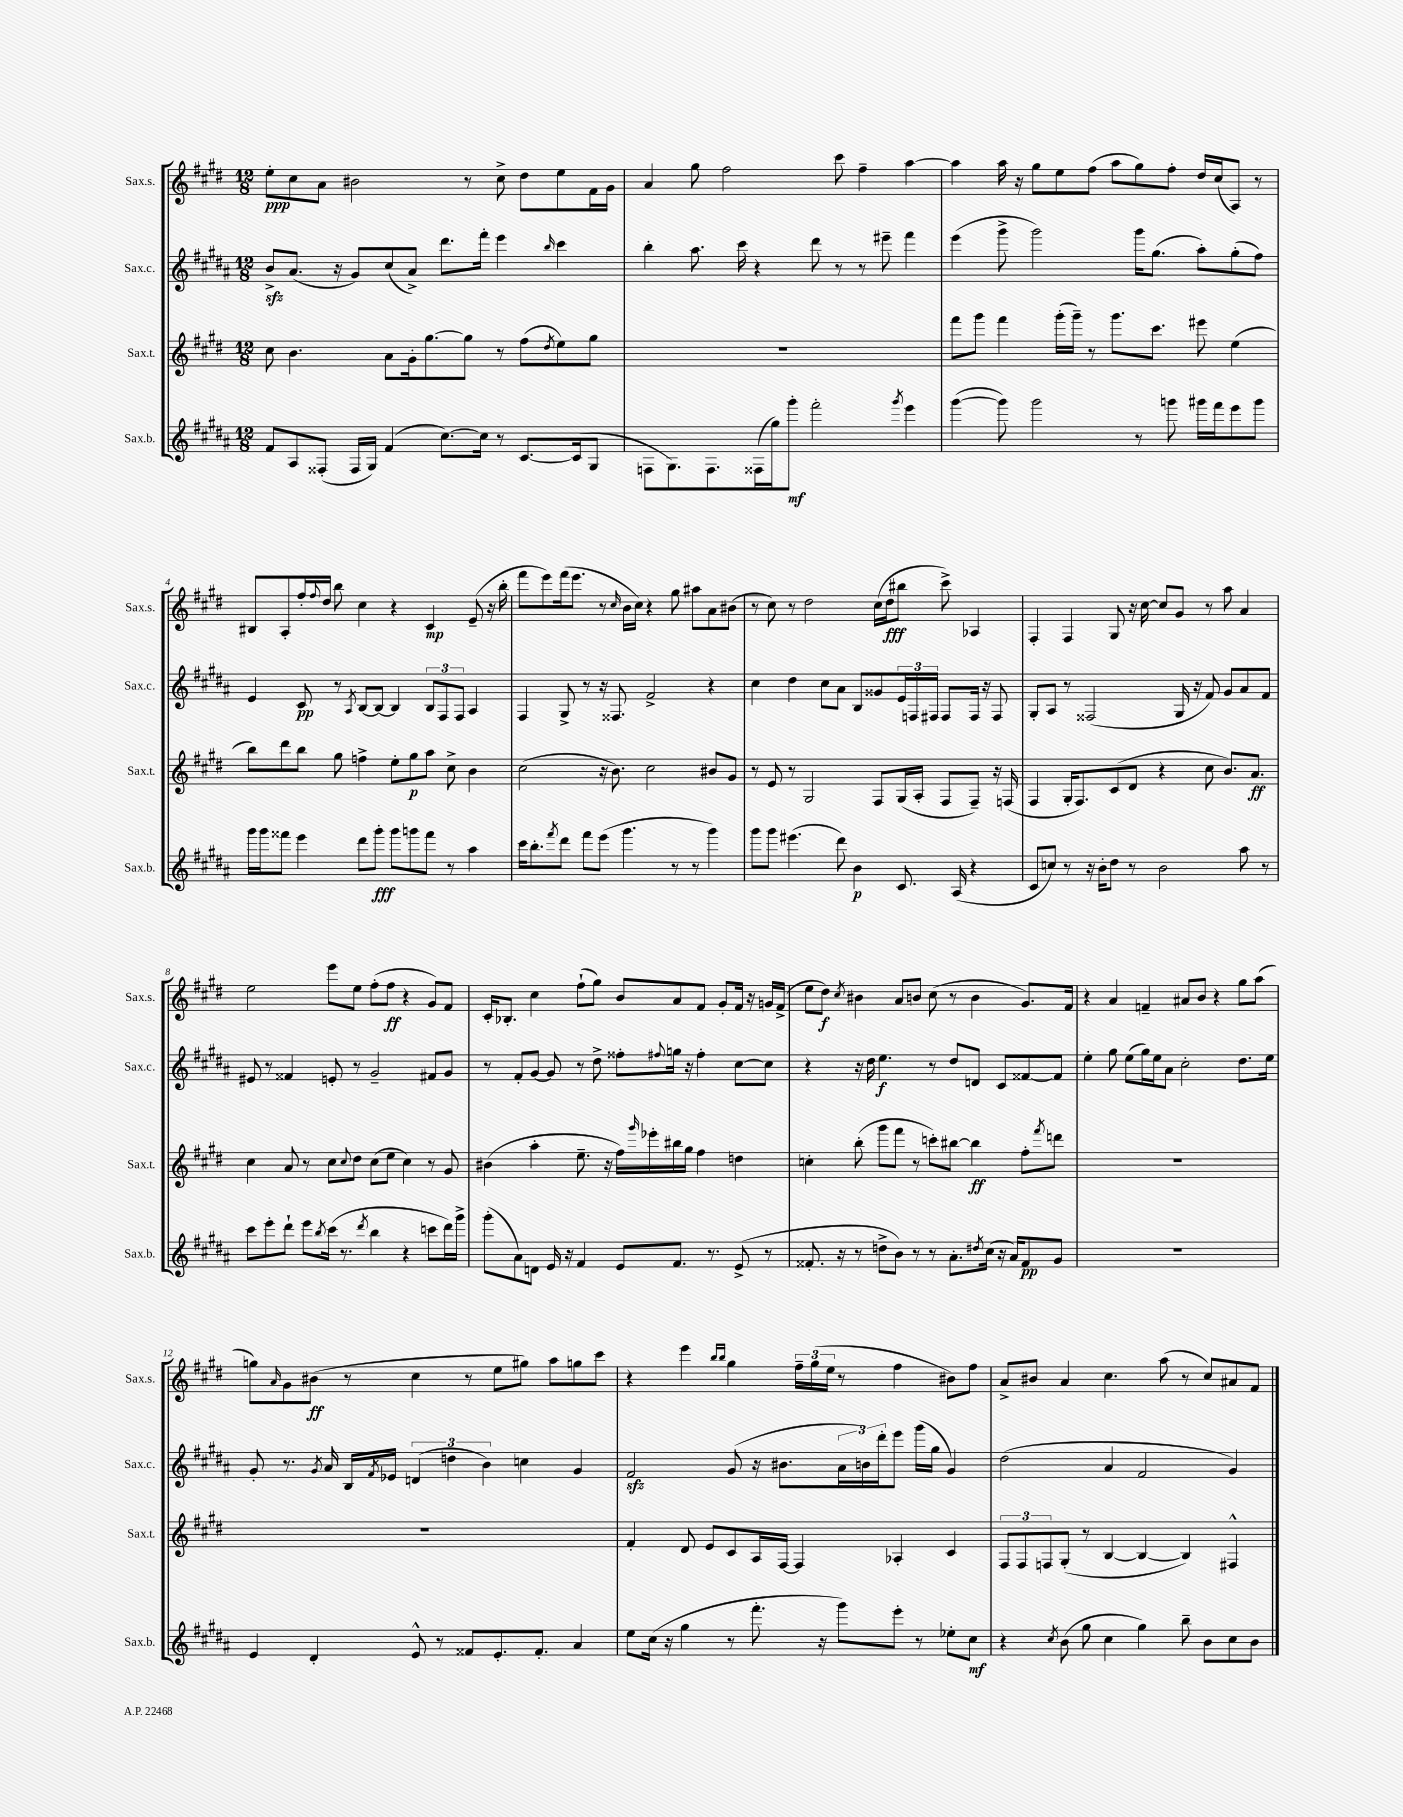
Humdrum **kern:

**kern	**dynam	**kern	**dynam	**kern	**dynam	**kern	**dynam
*part4	*part4	*part3	*part3	*part2	*part2	*part1	*part1
*staff4	*staff4	*staff3	*staff3	*staff2	*staff2	*staff1	*staff1
*I"Sax.b.	*	*I"Sax.t.	*	*I"Sax.c.	*	*I"Sax.s.	*
*I'Sax.b.	*	*I'Sax.t.	*	*I'Sax.c.	*	*I'Sax.s.	*
*clefG2	*	*clefG2	*	*clefG2	*	*clefG2	*
*k[f#c#g#d#a#]	*	*k[f#c#g#d#]	*	*k[f#c#g#d#a#]	*	*k[f#c#g#d#]	*
*M12/8	*	*M12/8	*	*M12/8	*	*M12/8	*
=1	=1	=1	=1	=1	=1	=1	=1
8f#/L	.	8cc#\	.	8bzz^/L	.	8ee'\L	ppp
8A#/	.	4.b\	.	(8.a#/J	.	8cc#\	.
(8F##X'/J	.	.	.	.	.	8a\J	.
.	.	.	.	16r	.	.	.
16F##/LL	.	.	.	8g#/L)	.	2b#X\	.
16G#/JJ)	.	.	.	.	.	.	.
(4f#/	.	8a\L	.	(8cc#/	.	.	.
.	.	16g#'\k	.	8a#^/J)	.	.	.
.	.	[8.gg#\	.	.	.	.	.
[8.cc#\L)	.	.	.	8.ddd#\L	.	.	.
.	.	8gg#\J]	.	.	.	8r	.
16cc#\Jk]	.	.	.	16fff#'\Jk	.	.	.
8r	.	8r	.	4eee\	.	8cc#^\	.
[8.c#/L	.	(8ff#\L	.	.	.	8dd#\L	.
.	.	8qdd#/	.	16qqbb/	.	.	.
.	.	8ee\)	.	4ccc#\	.	8ee\	.
(16c#/k]	.	.	.	.	.	.	.
8G#/J	.	8gg#\J	.	.	.	16f#\L	.
.	.	.	.	.	.	16g#\JJ	.
=2	=2	=2	=2	=2	=2	=2	=2
8Fn\L	.	1.r	.	4bb'\	.	4a/	.
8.G#\)	.	.	.	.	.	.	.
.	.	.	.	8.aa#\	.	8gg#\	.
8.F\	.	.	.	.	.	.	.
.	.	.	.	.	.	2ff#\	.
.	.	.	.	16ccc#\	.	.	.
(16F##X\L	.	.	.	4r	.	.	.
16gg#\J)	.	.	.	.	.	.	.
8ggg#'\J	mf	.	.	.	.	.	.
2fff#'\	.	.	.	8ddd#\	.	.	.
.	.	.	.	8r	.	8ccc#\	.
.	.	.	.	8r	.	4ff#~\	.
.	.	.	.	8eee#X~\	.	.	.
8qggg#/	.	.	.	.	.	.	.
4eee\	.	.	.	4fff#\	.	[4aa\	.
=3	=3	=3	=3	=3	=3	=3	=3
([4ggg#\	.	8fff#\L	.	(4eee\	.	4aa\]	.
.	.	8ggg#\J	.	.	.	.	.
8ggg#\])	.	4fff#\	.	8ggg#^\	.	16aa\	.
.	.	.	.	.	.	16r	.
2ggg#\	.	.	.	2ggg#\)	.	8gg#\L	.
.	.	(16ggg#'\LL	.	.	.	8ee\	.
.	.	16ggg#~\JJ)	.	.	.	.	.
.	.	8r	.	.	.	(8ff#\J	.
.	.	8.ggg#\L	.	.	.	8aa\L	.
8r	.	.	.	16ggg#\KL	.	8gg#\)	.
.	.	8.ccc#\J	.	(8.gg#\J	.	.	.
8gggn\	.	.	.	.	.	8ff#'\J	.
16ggg#X\LL	.	8eee#X\	.	8aa#'\L)	.	16dd#/LL	.
16fff#\J	.	.	.	.	.	(16cc#/J	.
8eee\	.	(4ee\	.	(8gg#'\	.	8A/J)	.
8ggg#\J	.	.	.	8ff#\J)	.	8r	.
!!LO:LB:g=z
=4	=4	=4	=4	=4	=4	=4	=4
16ggg#\LL	.	8bb\L)	.	4e/	.	8B#X/L	.
16ggg#\J	.	.	.	.	.	.	.
8fff##X\J	.	8ddd#\	.	.	.	8A'/	.
4eee\	.	8bb\J	.	8c#/	pp	16ff#'/L	.
.	.	.	.	.	.	8qqff#/	.
.	.	.	.	.	.	16dd#/JJ	.
.	.	8gg#\	.	8r	.	8bb\	.
.	.	.	.	8qA#/	.	.	.
8ddd#\L	.	4ffn^\	.	[8B/L	.	4cc#\	.
8ggg#'\J	fff	.	.	8B/J_	.	.	.
8ggg#\L	.	8ee'\L	.	4B/]	.	4r	.
8gggn\	.	8gg#\	p	.	.	.	.
8fff##\J	.	8aa\J	.	12B/L	.	4c#/	mp
.	.	.	.	12F#/	.	.	.
8r	.	8cc#^\	.	.	.	.	.
.	.	.	.	12F#/J	.	.	.
4aa#\	.	4b\	.	4A#/	.	(8e~/	.
.	.	.	.	.	.	16r	.
.	.	.	.	.	.	16bb'\	.
=5	=5	=5	=5	=5	=5	=5	=5
16ccc#\KL	.	(2cc#\	.	4F#/	.	8fff#\L	.
8.bb'\	.	.	.	.	.	.	.
.	.	.	.	.	.	8eee\)	.
8qfff#/	.	.	.	.	.	.	.
8ddd#\J	.	.	.	8G#^/	.	(16fff#\k	.
.	.	.	.	.	.	8.eee\J	.
8fff#\L	.	.	.	8r	.	.	.
(8eee\J	.	16r	.	16r	.	8r	.
.	.	8.b\)	.	8.F##X/	.	.	.
.	.	.	.	.	.	16qqcc#/	.
4.ggg#\	.	.	.	.	.	16b\LL	.
.	.	.	.	.	.	16cc#\JJ)	.
.	.	2cc#\	.	2f#^/	.	4r	.
8r	.	.	.	.	.	8gg#\	.
8r	.	.	.	.	.	8aa#X\L	.
4ggg#\)	.	8b#X/L	.	4r	.	8a\	.
.	.	8g#/J	.	.	.	(8b#X\J	.
=6	=6	=6	=6	=6	=6	=6	=6
8ggg#\L	.	8r	.	4cc#\	.	8r	.
8ggg#\J	.	8e/	.	.	.	8cc#\)	.
(4.eee#X\	.	8r	.	4dd#\	.	8r	.
.	.	2G#/	.	.	.	2dd#\	.
.	.	.	.	8cc#\L	.	.	.
8ddd#\)	.	.	.	8a#\J	.	.	.
4b\	p	.	.	8B/L	.	.	.
.	.	8F#/L	.	8g##X/	.	(16cc#\LL	.
.	.	.	.	.	.	16dd#\J	fff
8.c#/	.	(16G#/L	.	24e/L	.	8bb#X\J	.
.	.	.	.	24Fn/	.	.	.
.	.	16A'/JJ	.	.	.	.	.
.	.	.	.	24F#X/JJ	.	.	.
.	.	8F#/L	.	8F#/L	.	8ccc#^\)	.
(16A#/	.	.	.	.	.	.	.
4r	.	8F#~/J)	.	16F#/Jk	.	4A-X/	.
.	.	.	.	16r	.	.	.
.	.	16r	.	8F#/	.	.	.
.	.	(16Fn/	.	.	.	.	.
=7	=7	=7	=7	=7	=7	=7	=7
8c#/L	.	4F#/	.	8G#'/L	.	4F#'/	.
8ccn/J)	.	.	.	8A#/J	.	.	.
8r	.	16G#'/KL	.	8r	.	4F#/	.
.	.	8.F#/)	.	.	.	.	.
16r	.	.	.	(2F##X/	.	.	.
16b'\KL	.	.	.	.	.	.	.
8dd#\J	.	(8c#/	.	.	.	8G#/	.
8r	.	8d#/J	.	.	.	16r	.
.	.	.	.	.	.	[16cc#\	.
2b\	.	4r	.	.	.	8cc#/L]	.
.	.	.	.	16G#/	.	8g#/J	.
.	.	.	.	16r	.	.	.
.	.	8cc#\	.	8f#/)	.	8r	.
.	.	8.b/L)	.	8g#/L	.	8aa\	.
8aa#\	.	.	.	8a#/	.	4a/	.
.	.	8.a/J	ff	.	.	.	.
8r	.	.	.	8f#/J	.	.	.
!!LO:LB:g=z
=8	=8	=8	=8	=8	=8	=8	=8
8ccc#\L	.	4cc#\	.	8e#X/	.	2ee\	.
8eee'\	.	.	.	8r	.	.	.
8ddd#`\J	.	8a/	.	4f##X/	.	.	.
8eee\L	.	8r	.	.	.	.	.
8qbb/	.	.	.	.	.	.	.
(16ccc#\Jk	.	8cc#\L	.	8en'/	.	8eee\L	.
8.r	.	.	.	.	.	.	.
.	.	8qqcc#/	.	.	.	.	.
.	.	8dd#\J	.	8r	.	8ee\J	.
8qddd#/	.	.	.	.	.	.	.
4bb\	.	(8cc#\L	.	2g#~/	.	(8ff#'\L	.
.	.	8ee\J	.	.	.	8ff#\J	ff
4r	.	4cc#\)	.	.	.	4r	.
8cccn\L	.	8r	.	8f#X/L	.	8g#/L)	.
16ddd#\L)	.	8g#/	.	8g#/J	.	8f#/J	.
16ggg#^\JJ	.	.	.	.	.	.	.
=9	=9	=9	=9	=9	=9	=9	=9
(8ggg#'\L	.	(4b#X\	.	8r	.	16c#'/KL	.
.	.	.	.	.	.	8.B-X'/J	.
8a#\)	.	.	.	8f#'/L	.	.	.
8dn\J	.	4aa'\	.	[8g#/J	.	4cc#\	.
16e/	.	.	.	8g#/]	.	.	.
16r	.	.	.	.	.	.	.
4f#/	.	8.ee~\	.	8r	.	(8ff#`\L	.
.	.	.	.	8dd#^\	.	8gg#\J)	.
.	.	16r	.	.	.	.	.
8e/L	.	16ff#\LL)	.	8ff##X'\L	.	8b/L	.
.	.	16qqggg#/	.	.	.	.	.
.	.	16eee-X'\	.	.	.	.	.
.	.	.	.	8qqff#X/	.	.	.
8.f#/J	.	16bb#X\	.	16ggn\Jk	.	8a/	.
.	.	16gg#\JJ	.	16r	.	.	.
.	.	4ff#\	.	4ff#'\	.	8f#/J	.
8.r	.	.	.	.	.	.	.
.	.	.	.	.	.	8g#'/L	.
(8e^/	.	4ddn\	.	[8cc#\L	.	16f#/Jk	.
.	.	.	.	.	.	16r	.
8r	.	.	.	8cc#\J]	.	16gn/LL	.
.	.	.	.	.	.	(16f#^/JJ	.
=10	=10	=10	=10	=10	=10	=10	=10
8.f##X'/	.	4ccn'\	.	4r	.	8ee\L	.
.	.	.	.	.	.	8dd#\J)	f
16r	.	.	.	.	.	.	.
.	.	.	.	.	.	8qcc#/	.
8r	.	(8bb'\	.	16r	.	4b#X\	.
.	.	.	.	16dd#\	.	.	.
8ddn^\L	.	8ggg#\L	.	4.ee\	f	.	.
8b\J)	.	8fff#\J	.	.	.	8a/L	.
8r	.	8r	.	.	.	8bn/J	.
8r	.	8cccn'\L)	.	8r	.	(8cc#\	.
8.a#'\L	.	[8bb#X\J	.	8dd#/L	.	8r	.
.	.	4bb#\]	ff	8dn/J	.	4b\	.
8qdd#X/	.	.	.	.	.	.	.
(16cc#\Jk	.	.	.	.	.	.	.
16r	.	.	.	8c#/L	.	.	.
16a#/KL)	.	.	.	.	.	.	.
8f##/	pp	8ff#'\L	.	[8f##X/	.	8.g#/L)	.
.	.	8qfff#/	.	.	.	.	.
8g#/J	.	8dddn\J	.	8f##/J]	.	.	.
.	.	.	.	.	.	16f#/Jk	.
=11	=11	=11	=11	=11	=11	=11	=11
1.r	.	1.r	.	4ee'\	.	4r	.
.	.	.	.	8gg#\	.	4a/	.
.	.	.	.	(8ee\L	.	.	.
.	.	.	.	16gg#\L)	.	4fn~/	.
.	.	.	.	16ee\J	.	.	.
.	.	.	.	8a#\J	.	.	.
.	.	.	.	2cc#'\	.	8a#X/L	.
.	.	.	.	.	.	8b/J	.
.	.	.	.	.	.	4r	.
.	.	.	.	8.dd#\L	.	8gg#\L	.
.	.	.	.	.	.	(8aa\J	.
.	.	.	.	16ee\Jk	.	.	.
!!LO:LB:g=z
=12	=12	=12	=12	=12	=12	=12	=12
4e/	.	1.r	.	8g#'/	.	8ggn\L)	.
.	.	.	.	.	.	16qqa/	.
.	.	.	.	8.r	.	8g#\	.
4d#'/	.	.	.	.	.	(8b#X\J	ff
.	.	.	.	8qg#/	.	.	.
.	.	.	.	16a#/	.	.	.
.	.	.	.	16B/LL	.	8r	.
.	.	.	.	8qf#/	.	.	.
.	.	.	.	16e-X/JJ	.	.	.
8e^^/	.	.	.	(6dn/	.	4cc#\	.
8r	.	.	.	.	.	.	.
.	.	.	.	6ddn\	.	.	.
8f##X/L	.	.	.	.	.	8r	.
.	.	.	.	6b\)	.	.	.
8.e'/	.	.	.	.	.	8ee\L	.
.	.	.	.	4ccn\	.	8gg#X\J)	.
8.f##'/J	.	.	.	.	.	.	.
.	.	.	.	.	.	8aa\L	.
4a#/	.	.	.	4g#/	.	8ggn\	.
.	.	.	.	.	.	8ccc#\J	.
=13	=13	=13	=13	=13	=13	=13	=13
8ee\L	.	4f#'/	.	2f#zz/	.	4r	.
(16cc#\Jk	.	.	.	.	.	.	.
16r	.	.	.	.	.	.	.
4gg#\	.	8d#/	.	.	.	4eee\	.
.	.	8e/L	.	.	.	.	.
.	.	.	.	.	.	16qqbb/LL	.
.	.	.	.	.	.	16qqbb/JJ	.
8r	.	8c#/	.	(8g#/	.	4gg#\	.
8.fff#'\	.	16A/L	.	16r	.	.	.
.	.	[16F#/JJ	.	8.b#X\L	.	.	.
.	.	4F#/]	.	.	.	24ff#~\LL	.
.	.	.	.	.	.	(24gg#\	.
16r	.	.	.	.	.	.	.
.	.	.	.	.	.	24ee\JJ	.
8ggg#\L)	.	.	.	24a#\L	.	8r	.
.	.	.	.	24bn\)	.	.	.
.	.	.	.	24ddd#'\J	.	.	.
8eee'\J	.	4A-X'/	.	8eee\J	.	4ff#\	.
8r	.	.	.	(16ggg#\LL	.	.	.
.	.	.	.	16gg#\JJ	.	.	.
8ee-X'\L	.	4c#/	.	4g#/)	.	8b#X\L)	.
8cc#\J	mf	.	.	.	.	8ff#\J	.
=14	=14	=14	=14	=14	=14	=14	=14
4r	.	12F#/L	.	(2dd#\	.	8a^/L	.
.	.	12F#/	.	.	.	.	.
.	.	.	.	.	.	8b#X/J	.
.	.	12Fn/	.	.	.	.	.
8qcc#/	.	.	.	.	.	.	.
(8b\	.	(8G#'/J	.	.	.	4a/	.
8gg#\	.	8r	.	.	.	.	.
4cc#\	.	[4B/	.	4a#/	.	4.cc#\	.
4gg#\)	.	4B/_	.	2f#/	.	.	.
.	.	.	.	.	.	(8aa\	.
8bb~\	.	4B/])	.	.	.	8r	.
8b\L	.	.	.	.	.	8cc#/L)	.
8cc#\	.	4F#X^^/	.	4g#/)	.	8a#X/	.
8b\J	.	.	.	.	.	8f#/J	.
==	==	==	==	==	==	==	==
*-	*-	*-	*-	*-	*-	*-	*-
